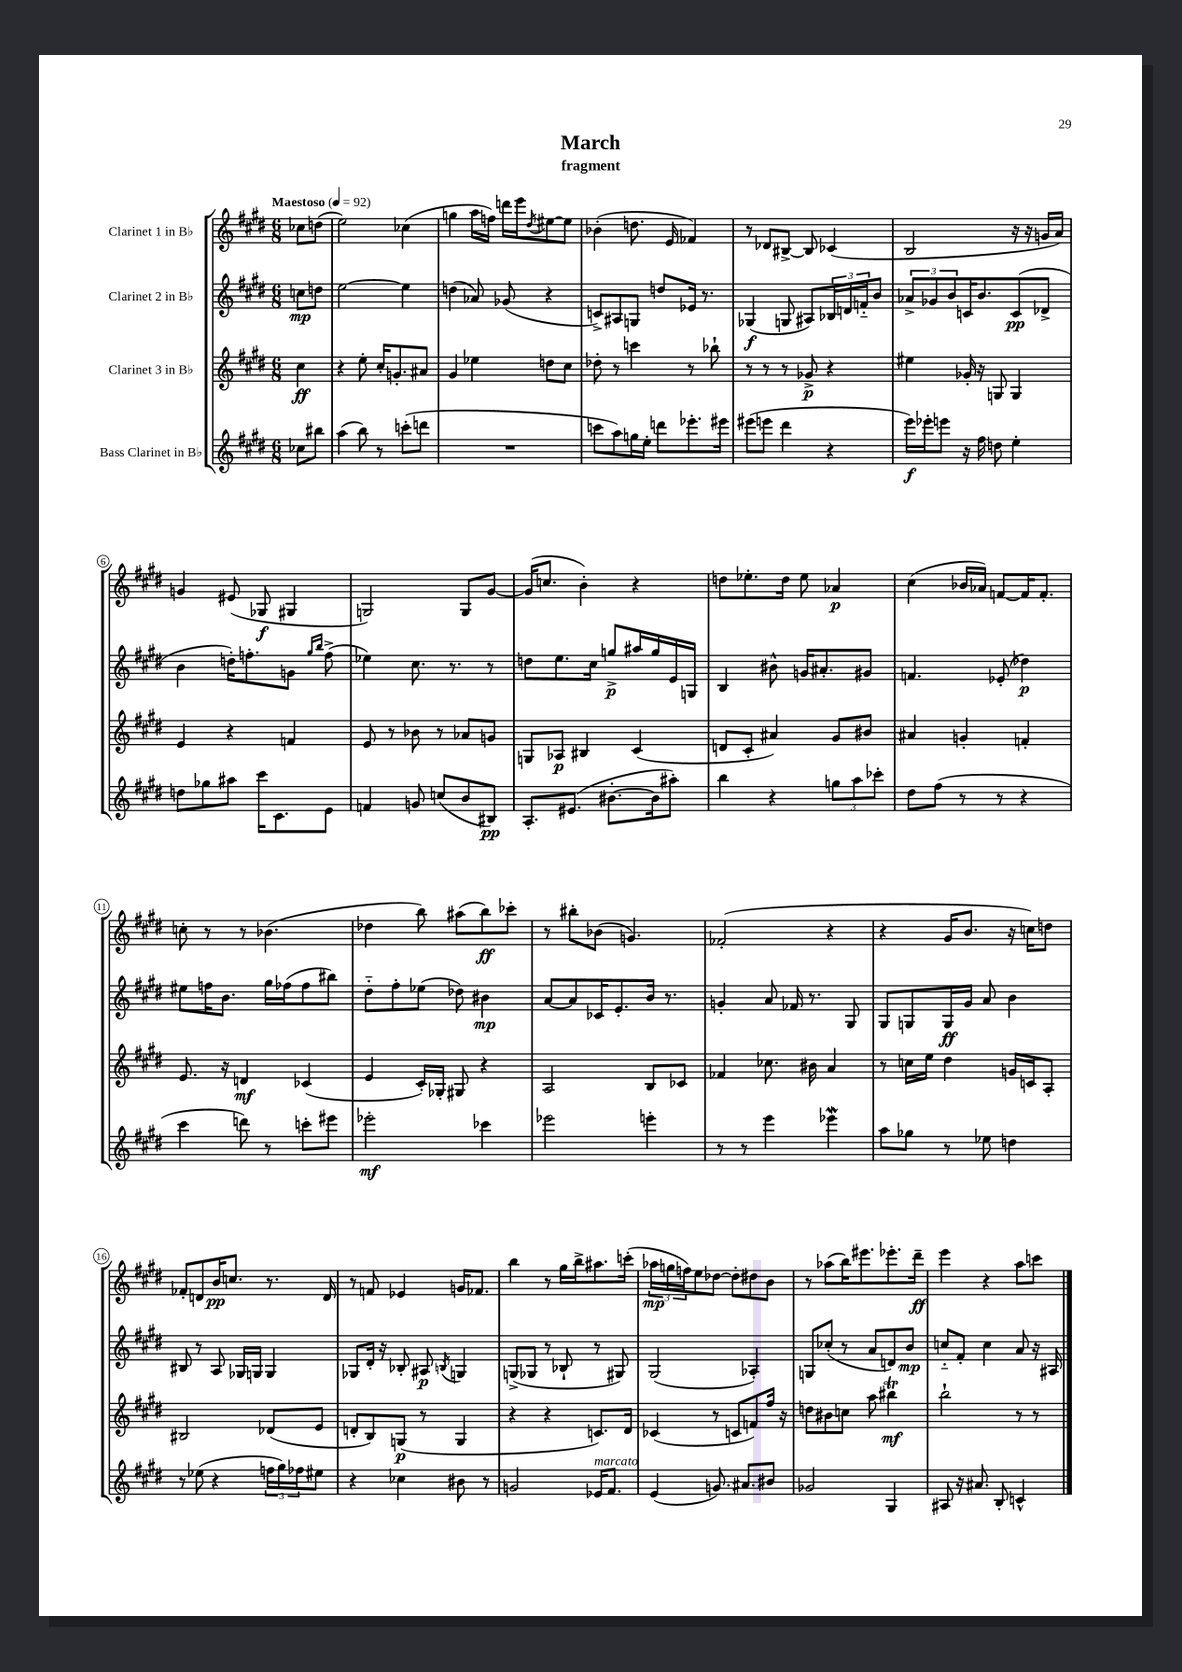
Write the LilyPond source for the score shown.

\header { title = "March" subtitle = "fragment" }
<<
\new StaffGroup <<
\new Staff = "s0" \with { instrumentName = "Clarinet 1 in Bb" } {
    \clef treble \key e \major \numericTimeSignature \time 6/8 \partial 4 \tempo "Maestoso" 4 = 92
    ces''8 d''8( |
    e''2) ces''4( |
    g''4 a''16 f''16) d'''16 e'''16 \acciaccatura { dis''8 } eis''8~ eis''8 |
    bes'4-.( d''8. e'16 fes'4) |
    r8 des'8 bis8~-> bis8 ces'4( |
    b2 r16 r16 g'16 a'16) |
    g'4 eis'8( ges8\f gis4 |
    g2) g8 gis'8~ |
    gis'16( c''8. b'4-.) r4 |
    d''8 ees''8.-. d''16 ees''8 aes'4\p |
    cis''4( bes'16 aes'16) f'8~ f'16 f'8.-. |
    c''8-. r8 r8 bes'4.( |
    des''4 b''8) ais''8( b''8\ff) ces'''8-. |
    r8 bis''8-. bes'8( g'4.) |
    fes'2-.( r4 |
    r4 gis'16 b'8. r16 c''16) d''8 |
    fes'8-. d'8 b'16\pp c''8. r8. d'16 |
    r8 f'8 ees'4 g'16 fes'8. |
    b''4 r8 gis''16 b''16-> ais''8. c'''16-.( |
    \tuplet 3/2 { aes''16\mp g''16 f''16) } e''8 des''8~ des''8-. dis''8 b'8 |
    r8 aes''8( b''16) eis'''8. ees'''8.-. dis'''16--\ff |
    e'''4 r4 a''8 c'''8 \bar "|." |
}
\new Staff = "s1" \with { instrumentName = "Clarinet 2 in Bb" } {
    \clef treble \key e \major \numericTimeSignature \time 6/8 \partial 4
    c''8\mp d''8 |
    e''2~ e''4 |
    d''4( aes'8) ges'8( r4 |
    c'8->) ais8 g8 d''8 ees'16 r8. |
    ges4\f( g8 ais8) \tuplet 3/2 { bes16 d'16 f'16-_ } b'8 |
    \tuplet 3/2 { aes'8-> ges'8 b'8 } c'16 b'8. c'8\pp( des'8-> |
    b'4 d''16-.) f''8.-. g'8 \grace { gis''16 b''16 } f''8->( |
    ees''4) cis''8. r8. r8 |
    d''8 e''8. cis''16 g''8->\p ais''16 g''16 e'16 g16 |
    b4 bis'8-^ g'16 ais'8.-. gis'8 |
    f'4. ees'8-.( des''4\p) |
    eis''8 f''16 b'8. gis''16 fes''16( fes''8 bis''8) |
    dis''8-_ fis''8-. ees''8( des''8) bis'4\mp |
    a'8~ a'8 ces'16 e'8.-. b'16 r8. |
    g'4-. a'8 fes'16 r8. gis8 |
    gis8 g8 g16\ff gis'16 a'8 b'4 |
    bis8 r8 a8 ges16 g16 g4 |
    ges8 dis'16-. r16 bes8-. ais8\p \acciaccatura { b8 } g4 |
    g8->( ges8 r8 bes8-! r8 gis8) |
    gis2( aes4-.) |
    g8 ces''8-.( r8 a'8 d'8) b'8\mp |
    c''8-_ fis'8-. c''4 a'8 r16 ais16 \bar "|." |
}
\new Staff = "s2" \with { instrumentName = "Clarinet 3 in Bb" } {
    \clef treble \key e \major \numericTimeSignature \time 6/8 \partial 4
    cis''4\ff |
    r4 e''8-. cis''16-. g'8.-. ais'8 |
    gis'4 ees''4 d''8 cis''8 |
    des''8-. r8 c'''4 r8 bes''8-! |
    r8 r8 r8 ges'8->\p r4 |
    eis''4 ges'16-. r16 g8 g4 |
    e'4 r4 f'4 |
    e'8 r8 bes'8 r8 aes'8 g'8 |
    g8 aes8\p bis4 cis'4( |
    d'8 cis'8-. ais'4) gis'8 bis'8 |
    ais'4 g'4-. f'4-. |
    e'8. r16 d'4\mf ces'4( |
    e'4 cis'16-.) ges16-. gis8 r4 |
    a2 b8 ces'8 |
    fes'4 ces''8. bis'16 a'4 |
    r8 c''16 e''16 dis''4 g'16 c'16 a8-. |
    bis2 des'8( e'8 |
    d'8-. b8) g8\p( r8 g4 |
    r4 r4 c'8.) dis'16 |
    ces'4( r8 c'8 f'8) fis''16 r16 |
    d''8 bis'8 c''8 a''8 bis''4\trill\mf |
    b''2-! r8 r8 \bar "|." |
}
\new Staff = "s3" \with { instrumentName = "Bass Clarinet in Bb" } {
    \clef treble \key e \major \numericTimeSignature \time 6/8 \partial 4
    ces''8 bis''8 |
    a''4( b''8) r8 c'''8-.( d'''8 |
    R2. |
    c'''8 a''8) g''16 e''16-. d'''8 ees'''8.-. eis'''16 |
    eis'''8( e'''8 dis'''4 r4 |
    e'''16\f) ees'''16-. e'''8 r16 fis''16 d''8 e''4-. |
    d''8 ges''8 ais''8 cis'''16 cis'8. e'8 |
    f'4 g'8 c''8( b'8 bis8\pp) |
    a8.-. eis'8.( bis'8.~-. bis'16 ais''8-.) |
    b''4 r4 \tuplet 3/2 { g''8 a''8 ces'''8-. } |
    dis''8 fis''8( r8 r8 r4 |
    cis'''4 d'''8) r8 c'''8-. eis'''8 |
    ees'''2-.\mf ces'''4 |
    ees'''2 e'''4-. |
    r8 r8 e'''4 ees'''4\mordent |
    a''8 ges''8 r8 ees''8 d''4 |
    r8 ees''8( r4 \tuplet 3/2 { f''16 gis''16) fes''16 } eis''8 |
    r4 ces''4 bis'8 r8 |
    g'2 ees'16^\markup { \italic "marcato" } fis'8. |
    e'4( g'8.) ais'8. bis'8 |
    ges'2 gis4 |
    ais8 r16 ais'8. b8-. c'4-^ \bar "|." |
}
>>
>>
